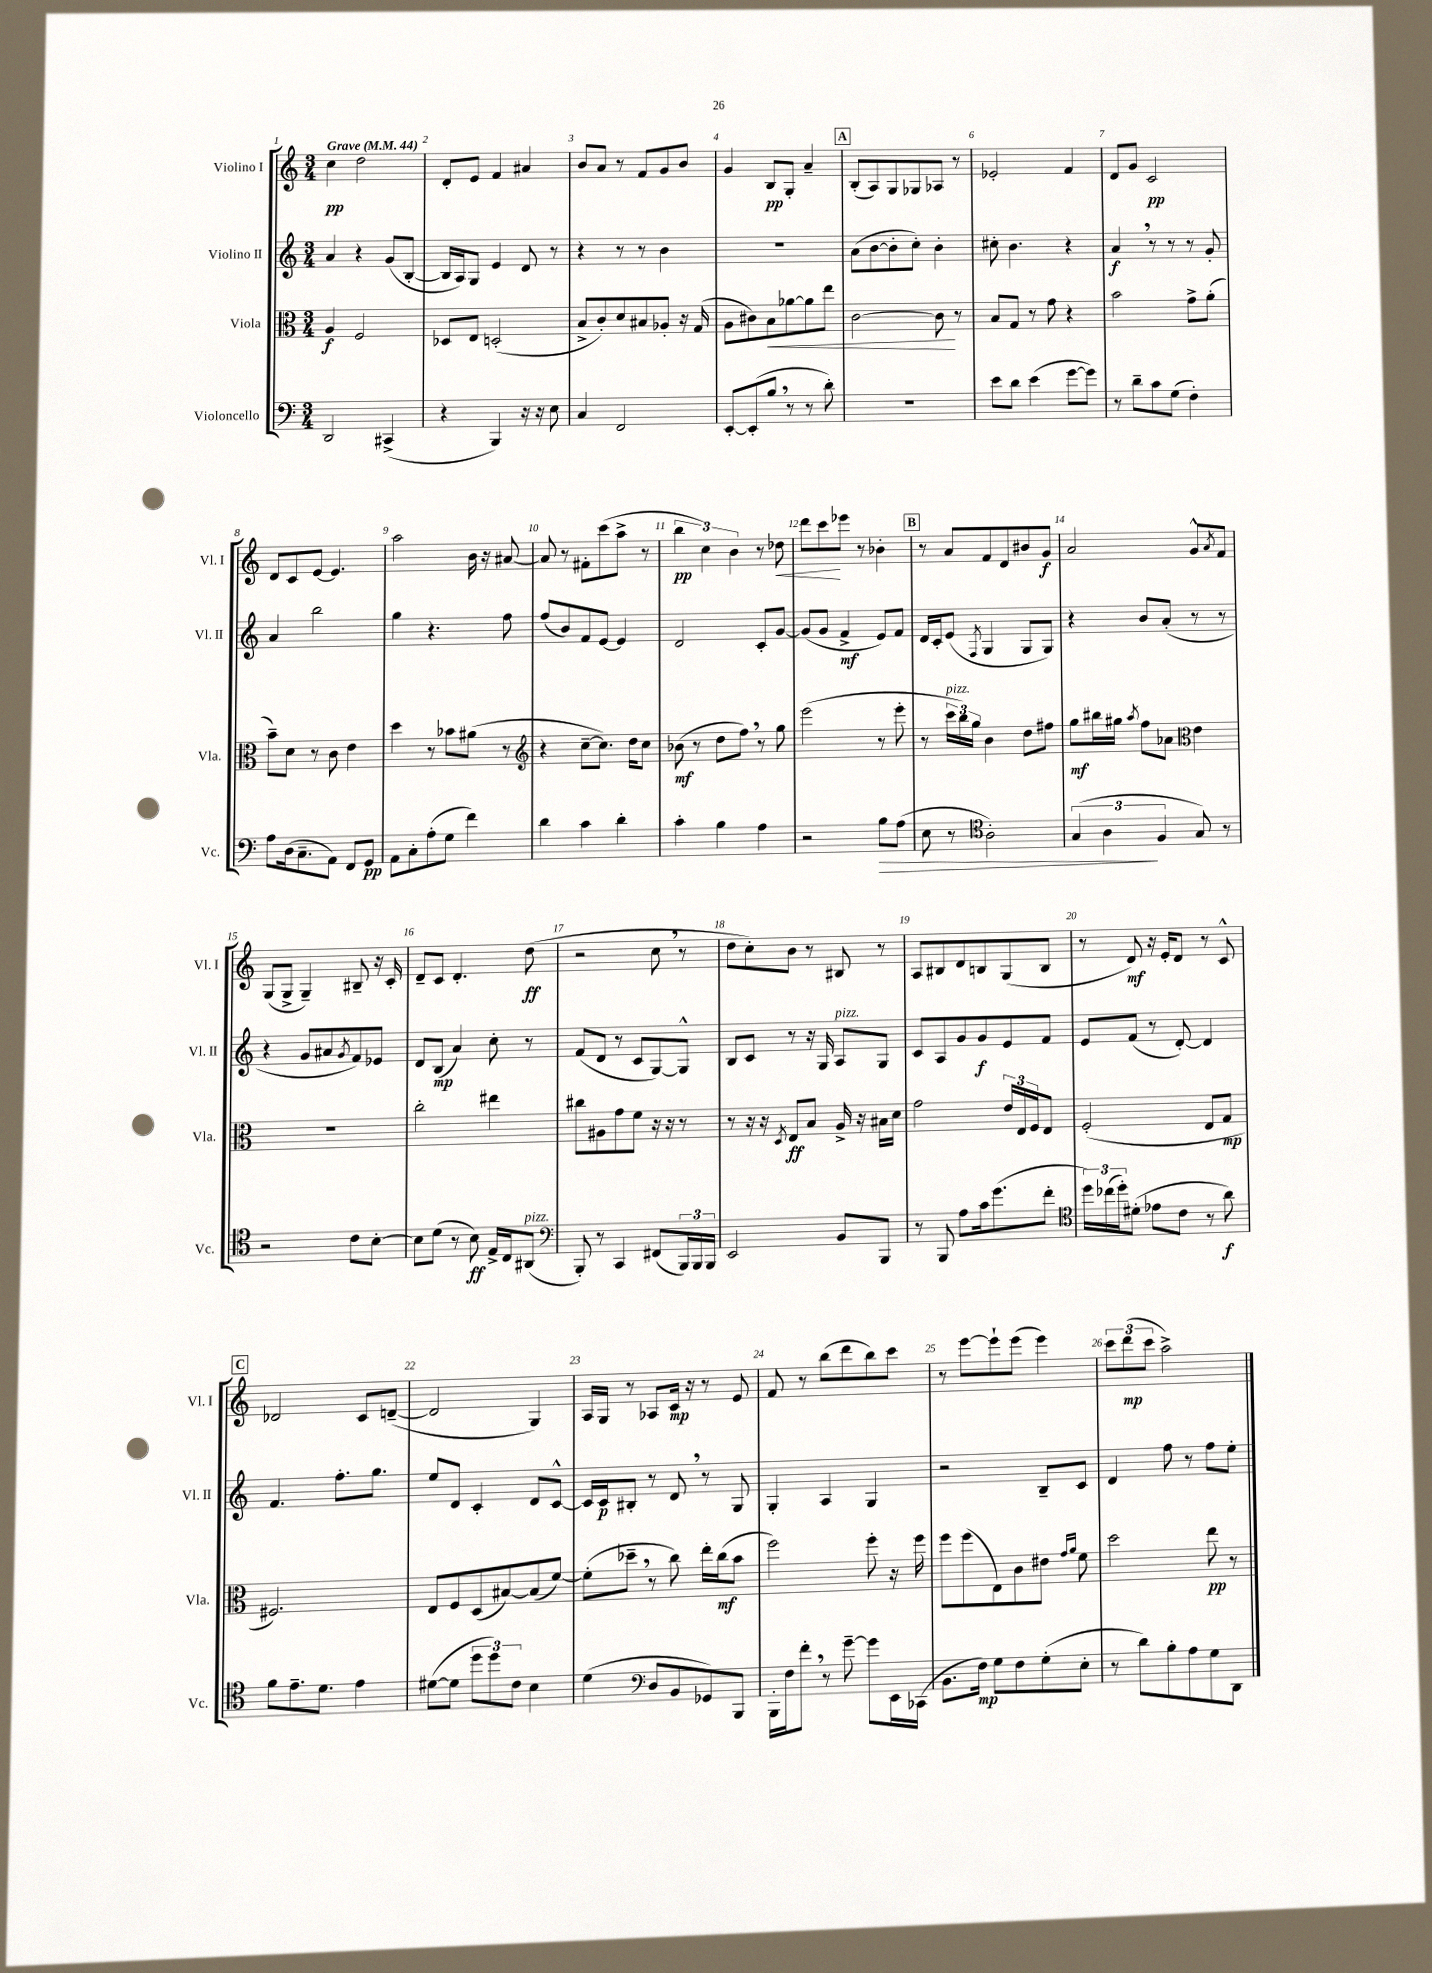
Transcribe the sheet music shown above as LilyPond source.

<<
\new StaffGroup <<
\new Staff = "s0" \with { instrumentName = "Violino I" shortInstrumentName = "Vl. I" } {
    \clef treble \key c \major \numericTimeSignature \time 3/4 \tempo "Grave" 4 = 44
    c''4\pp d''2 |
    d'8-. e'8 f'4 ais'4 |
    b'8 a'8 r8 f'8 g'8 b'8 |
    g'4 b8\pp g8-. a'4-- |
    \mark \markup { \box "A" } b8-.( a8) g8 ges8 aes8 r8 |
    ees'2-. f'4 |
    d'8 g'8 c'2\pp |
    d'8 c'8 e'8~ e'4. |
    a''2 b'16 r16 ais'8~ |
    ais'8 r8 fis'8-. c'''8( a''8-> r8 |
    \tuplet 3/2 { b''4\pp c''4) b'4 } r8 des''8\< |
    d'''8 c'''8\! ees'''8 r8 bes'4-. |
    \mark \markup { \box "B" } r8 a'8 f'8 d'8 bis'8 g'8\f |
    a'2 g'8-^ \acciaccatura { a'8 } f'8 |
    g8( g8-> g4--) bis8-- r16 c'16-. |
    d'8-- c'8 d'4.-. d''8\ff( |
    r2 c''8 \breathe r8 |
    d''8 c''8-.) b'8 r8 bis8 r8 |
    a8 bis8 d'8 b8 g8( b8 |
    r8 d'8\mf) r16 e'16-. d'8 r8 c'8-^ |
    \mark \markup { \box "C" } des'2 c'8 d'8~--( |
    d'2 g4) |
    a16 g16 r8 aes8 c'16\mp r16 r8 e'8 |
    f'8 r8 b''8( d'''8 b''8) c'''8 |
    r8 e'''8~ e'''8-! e'''8( e'''4) |
    \tuplet 3/2 { c'''8 d'''8\mp( c'''8 } a''2->) \bar "|." |
}
\new Staff = "s1" \with { instrumentName = "Violino II" shortInstrumentName = "Vl. II" } {
    \clef treble \key c \major \numericTimeSignature \time 3/4
    a'4 r4 g'8( b8~-. |
    b16 a16) g8 e'4 d'8 r8 |
    r4 r8 r8 b'4 |
    R2. |
    \mark \markup { \box "A" } a'8( b'8~ b'8-. c''8-.) b'4-. |
    cis''8-. b'4. r4 |
    a'4\f \breathe r8 r8 r8 g'8-. |
    a'4 b''2 |
    g''4 r4. f''8 |
    f''8( b'8) f'8 e'8~ e'4 |
    d'2 c'8-. g'8~ |
    g'8( g'8 f'4->\mf e'8) f'8 |
    \mark \markup { \box "B" } d'16 c'16-. e'8( \acciaccatura { f8 } g4 g8 g8) |
    r4 b'8 a'8-.( r8 r8 |
    r4 g'8 ais'8 \acciaccatura { g'8 } f'8) ees'8 |
    d'8 b8\mp( a'4) c''8-. r8 |
    f'8( d'8 r8 c'8 g8~) g8-^ |
    b8 c'8 r8 r16 g16 a8^\markup { \italic "pizz." } g8 |
    c'8 a8 g'8 g'8\f e'8 f'8 |
    e'8 f'8( r8 d'8~-.) d'4 |
    \mark \markup { \box "C" } f'4. f''8.-. g''8. |
    e''8 d'8 c'4-. d'8 c'8~-^ |
    c'16 c'16\p bis8-. r8 d'8 \breathe r8 g8 |
    g4-. a4 g4 |
    r2 b8-- c'8 |
    d'4 f''8 r8 f''8 e''8-. \bar "|." |
}
\new Staff = "s2" \with { instrumentName = "Viola" shortInstrumentName = "Vla." } {
    \clef alto \key c \major \numericTimeSignature \time 3/4
    a4\f f2 |
    des8 e8 d2-.( |
    b8-> c'8-.) d'8 bis8 aes8-. r16 g16( |
    a8 cis'8) b8\< aes'8~ aes'8 e''8 |
    \mark \markup { \box "A" } c'2~ c'8\! r8 |
    b8 g8 r8 g'8 r4 |
    b'2 g'8-> a'8-.( |
    b'8--) d'8 r8 c'8 e'4 |
    d''4 r8 bes'8 ais'8( r8 |
    \clef treble r4 c''8~-- c''8.) d''16 c''8 |
    bes'8\mf( r8 d''8 f''8) \breathe r8 g''8 |
    e'''2( r8 e'''8-. |
    \mark \markup { \box "B" } r8 \tuplet 3/2 { c'''16^\markup { \italic "pizz." } b''16) g''16 } b'4 d''8 fis''8 |
    g''8\mf bis''16 gis''16 \acciaccatura { a''8 } f''8 aes'8 \clef alto e'4 |
    R2. |
    c''2-. eis''4 |
    cis''8 ais8 g'8 f'8 r16 r16 r8 |
    r8 r16 r16 \acciaccatura { d8 } e8\ff b8 a16-> r16 bis16 d'16 |
    g'2 \tuplet 3/2 { e'16 e16 f16 } e8 |
    f2-.( e8 g8\mp |
    \mark \markup { \box "C" } fis2.) |
    e8 f8 d8( bis8~) bis8( f'8~) |
    f'8-.( des''8-- \breathe r8 c''8) e''16-. c''16\mf( b'8 |
    f''2) f''8-. r16 f''16 |
    f''8 f''8( e8) c'8 eis'8 \grace { g'16 a'16 } f'8 |
    d''2 e''8\pp r8 \bar "|." |
}
\new Staff = "s3" \with { instrumentName = "Violoncello" shortInstrumentName = "Vc." } {
    \clef bass \key c \major \numericTimeSignature \time 3/4
    d,2 cis,4->( |
    r4 b,,4) r16 r16 e8 |
    c4 f,2 |
    e,8~-. e,8-.( b8 \breathe r8 r8 d'8-.) |
    \mark \markup { \box "A" } R2. |
    e'8 d'8 e'4( g'8~ g'8) |
    r8 d'8-- c'8 g8( f4-.) |
    a8 d16( c8.-- a,8) f,8 g,8\pp |
    a,8 c8-. a8-.( g8 f'4) |
    d'4 c'4 d'4-. |
    c'4-. b4 a4 |
    r2 b8\> a8( |
    \mark \markup { \box "B" } e8 r8 \clef tenor a2-.) |
    \tuplet 3/2 { g4( a4\! f4 } g8) r8 |
    r2 c'8 b8~-. |
    b8 d'8( r8 b8\ff) e16-> c16 ais,8^\markup { \italic "pizz." }( |
    \clef bass b,,8-.) r8 c,4 fis,8( \tuplet 3/2 { b,,16) b,,16 b,,16 } |
    e,2 b,8 b,,8 |
    r8 b,,8 a8 c'16 g'8.( f'8-. |
    \clef tenor \tuplet 3/2 { d''16) ces''16( d''16-.) } dis'8-.( ees'8 c'8 r8 a'8\f) |
    \mark \markup { \box "C" } f'8 e'8.-- d'8. e'4 |
    dis'8~( dis'8 \tuplet 3/2 { d''8 d''8) c'8 } b4 |
    d'4( \clef bass d8 b,8 ges,8) b,,8 |
    b,,16-. f16 f'8-. \breathe r8 g'8~-- g'8 e,16 ces,16( |
    b,8. f16\mp) g8 f8 g8-.( e8-. |
    r8 d'8) b8-. a8 g8 d,8 \bar "|." |
}
>>
>>
\layout { \context { \Score \override BarNumber.break-visibility = ##(#f #t #t) barNumberVisibility = #all-bar-numbers-visible } }
